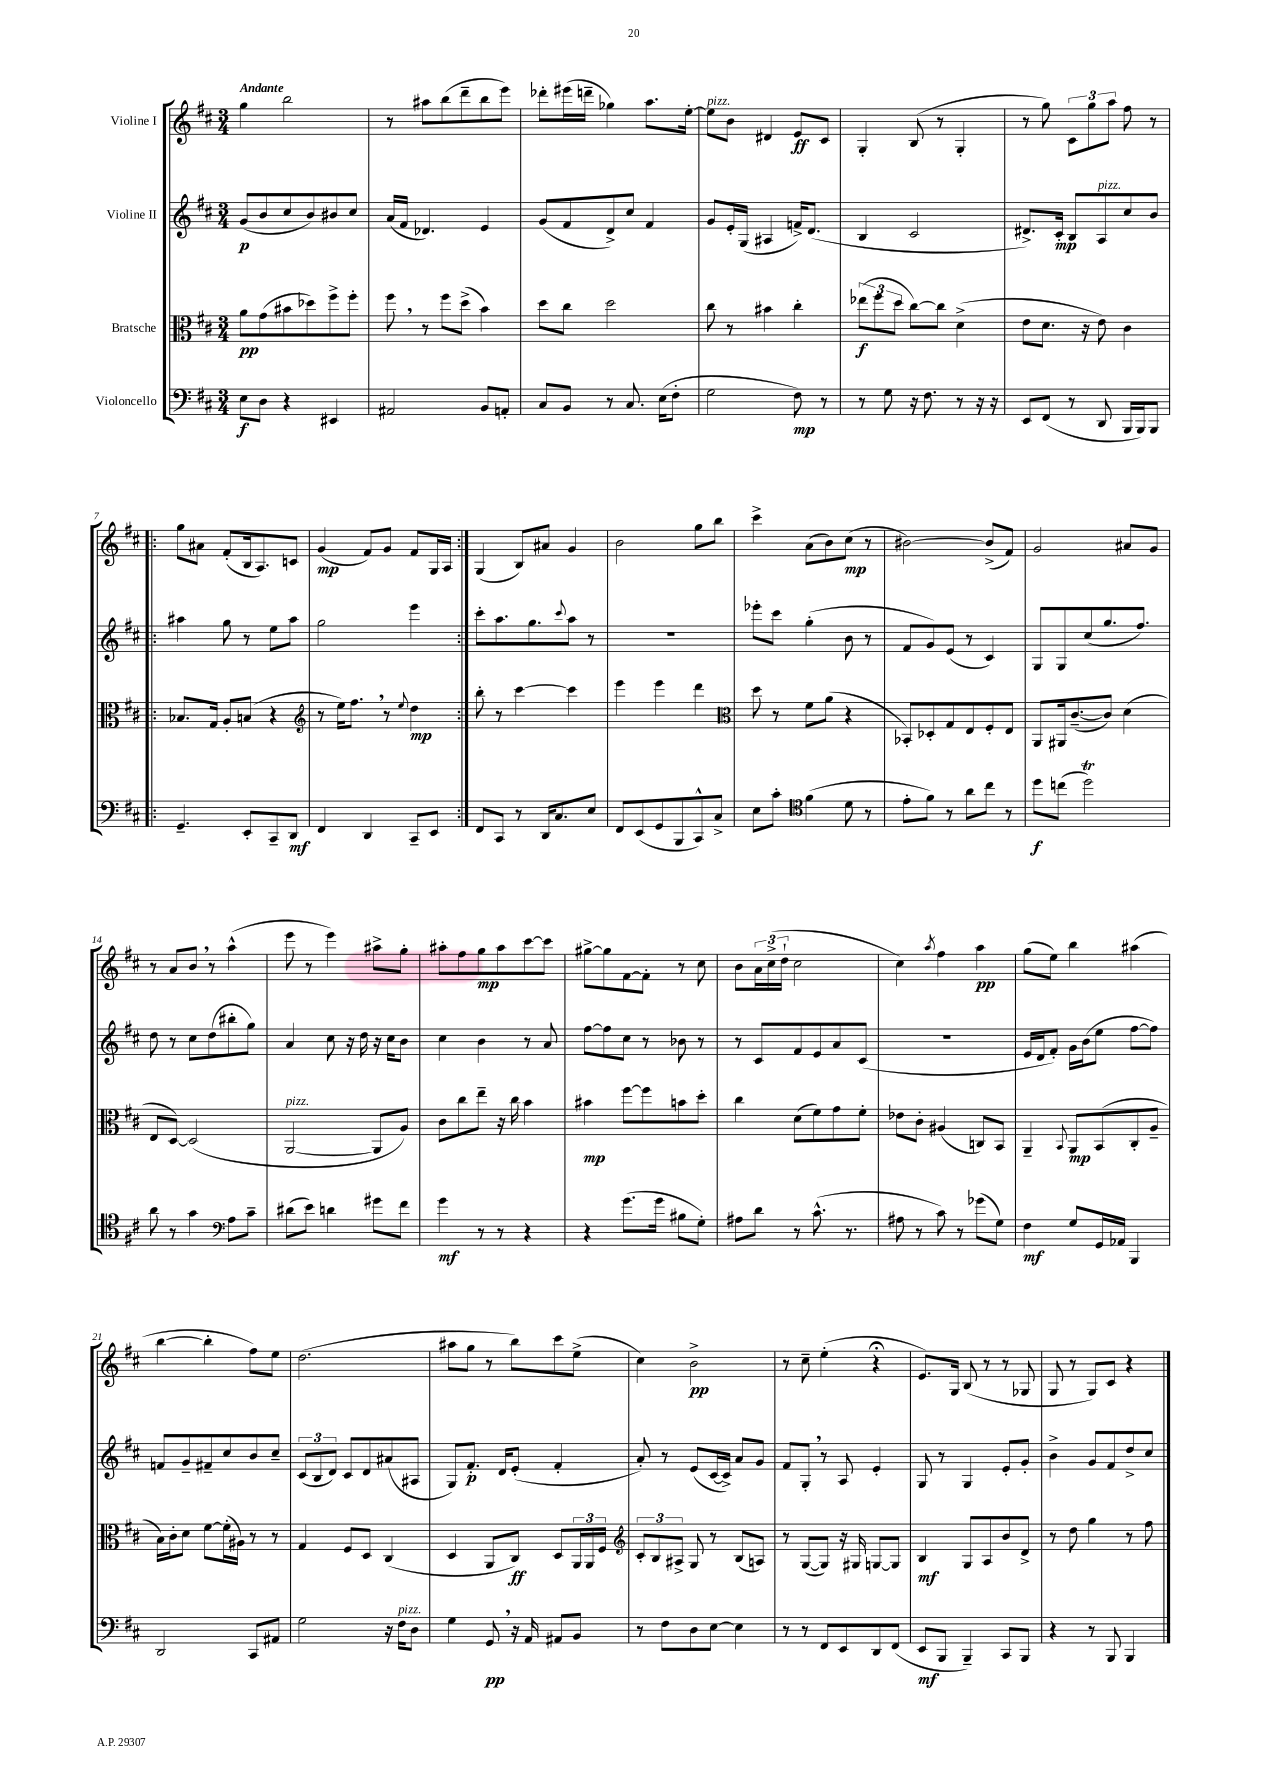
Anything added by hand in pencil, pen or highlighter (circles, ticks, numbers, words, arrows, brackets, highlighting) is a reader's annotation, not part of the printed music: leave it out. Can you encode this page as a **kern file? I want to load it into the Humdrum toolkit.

**kern	**kern	**kern	**kern
*staff4	*staff3	*staff2	*staff1
*clefF4	*clefC3	*clefG2	*clefG2
*k[f#c#]	*k[f#c#]	*k[f#c#]	*k[f#c#]
*M3/4	*M3/4	*M3/4	*M3/4
8E	8a	(8g	4gg
8D	(8g	8b	.
4r	8b#	8cc#	2bb
.	8dd-)	8b)	.
4EE#	8ff#^	8b#	.
.	8ff#'	8cc#	.
=	=	=	=
2AA#	8ff#	(16a	8r
.	.	16f#	.
.	8r	4.d-)	8aa#
.	8ff#	.	(8bb
.	(8dd^	.	8ddd~
8BB	4b)	4e	8bb
8AA'	.	.	8eee)
=	=	=	=
8C#	8dd	(8g	8ddd-'
8BB	8cc#	8f#	(16eee#
.	.	.	16ddd~
8r	2dd	8d^)	4gg-)
8.C#	.	8cc#	.
.	.	4f#	8.aa
(16E	.	.	.
8F#'	.	.	.
.	.	.	[16ee'
=	=	=	=
2G	8cc#	8g	8ee]
.	8r	16e'	8b
.	.	(16G	.
.	4b#	4A#	4d#
8F#)	4cc#'	16f^)	8e
.	.	(8.d	.
8r	.	.	8c#
=	=	=	=
8r	(12ee-	4B	4G'
.	12ff#	.	.
8G	.	.	.
.	12dd	.	.
16r	[8cc#)	2c#	(8B
8.F#	.	.	.
.	8cc#]	.	8r
8r	(4d^	.	4G'
16r	.	.	.
16r	.	.	.
=	=	=	=
8EE	8e	8.d#^)	8r
(8FF#	8.d	.	8gg)
.	.	16c#'	.
8r	.	8B	12c#
.	16r	.	.
.	.	.	12gg
8DD	8e)	8A	.
.	.	.	12aa
16BBB	4c#	8cc#	8ff#
16BBB)	.	.	.
8BBB	.	8b	8r
=!|:	=!|:	=!|:	=!|:
4.GG~	8.B-	4aa#	8gg
.	.	.	8a#
.	16G	.	.
.	8A'	8gg	(8f#'
8EE'	(8B	8r	16B
.	.	.	8.A)
8CC#~	4r	8ee	.
8DD	.	8aa#	8c
=	=	=	=
*	*clefG2	*	*
4FF#	8r	2gg	(4g
.	16ee)	.	.
.	8.ff#	.	.
4DD	.	.	8f#)
.	8r	.	8g
.	8qqee	.	.
8CC#~	4dd	4eee	8f#
8EE	.	.	16G
.	.	.	16A
=:|!	=:|!	=:|!	=:|!
8FF#	8bb'	8ccc#'	(4G
8CC#	8r	8.aa	.
8r	[4ccc#	.	8B)
.	.	8.gg	.
16DD	.	.	8a#
8.C#	.	.	.
.	.	8qqccc#	.
.	4ccc#]	8aa	4g
8E	.	8r	.
=	=	=	=
8FF#	4eee	2.r	2b
(8EE	.	.	.
8GG	4eee	.	.
8BBB	.	.	.
8CC#^^)	4ddd	.	8gg
8C#^	.	.	8bb
=	=	=	=
*	*clefC3	*	*
8E	8dd	8eee-'	4ccc#^
8c#'	8r	8ccc#	.
*clefC4	*	*	*
(4f#	8f#	(4gg'	(8a
.	(8a	.	8b)
8d	4r	8b	(8cc#
8r	.	8r	8r
=	=	=	=
8e'	8BB-')	8f#	[2b#)
8f#)	8D-'	8g)	.
8r	8G	(8e	.
8a	8E	8r	.
8cc#	8F#'	4c#)	(8b#^]
8r	8E	.	8f#)
=	=	=	=
8dd	8AA	8G	2g
(8cc	16AA#	8G	.
.	([8.c#~	.	.
2dd)	.	(8cc#	.
.	8c#])	8.gg	.
.	(4d	.	8a#
.	.	8.ff#)	.
.	.	.	8g
=	=	=	=
8a	8E	8dd	8r
8r	[8D)	8r	8a
4g	(2D]	8cc#	8b
.	.	(8dd	8r
*clefF4	*	*	*
8A	.	8bb#'	(4aa^^
8c#~	.	8gg)	.
=	=	=	=
(8d#	[2AA	4a	8eee
8e)	.	.	8r
4d	.	8cc#	4eee)
.	.	16r	.
.	.	16dd	.
8g#	8AA]	16r	8aa#^
.	.	16cc#	.
8f#	8A)	8b	8gg'
=	=	=	=
4g	8c#	4cc#	8aa#'
.	8cc#	.	8ff#
8r	8ee~	4b	8gg
8r	16r	.	8aa#
.	16cc#	.	.
4r	4b	8r	[8ccc#
.	.	8a	8ccc#]
=	=	=	=
4r	4b#	[8ff#	[8gg#^
.	.	8ff#]	8gg#]
(8.g	[8ff#	8cc#	[8f#
.	8ff#]	8r	8f#']
16g	.	.	.
8B#	8b	8b-	8r
8G')	8dd'	8r	8cc#
=	=	=	=
8A#	4cc#	8r	8b
8d	.	8c#	24a
.	.	.	(24cc#^
.	.	.	24dd`
8r	(8d	8f#	2cc#
(8.c#^^	8f#)	8e	.
.	8g	8a	.
8.r	.	.	.
.	8f#'	(8c#	.
=	=	=	=
8A#	8e-	2.r	4cc#)
8r	8c#'	.	.
.	.	.	8qaa
8c#)	(4A#	.	4ff#
8r	.	.	.
(8g-	8C)	.	4aa
8G)	8BB	.	.
=	=	=	=
4F#	4AA~	16e	(8gg
.	.	16d	.
.	.	8f#')	8ee)
.	8qqBB	.	.
8G	8AA	16g	4bb
.	.	(16b	.
16GG	(8BB	8ee	.
16AA-	.	.	.
4BBB	8C#'	[8ff#	(4aa#
.	8A~	8ff#])	.
=	=	=	=
2DD	16B)	8f	[4bb
.	16c#'	.	.
.	8d	8g~	.
.	[8f#	8f#~	4bb']
.	(16f#']	8cc#	.
.	16A#)	.	.
8CC#	8r	8b	8ff#)
8AA#	8r	8cc#~	8ee
=	=	=	=
2G	4G	(12c#	(2.dd
.	.	12B	.
.	.	12d)	.
.	8F#	8c#	.
.	8D	8d	.
16r	(4C#	(8a#	.
16F#	.	.	.
8D	.	8A#	.
=	=	=	=
4G	4D	8G)	8aa#
.	.	8.f#'	8gg
8GG	8AA	.	8r
.	.	16d	.
16r	8C#)	(8e'	8bb)
16AA	.	.	.
8AA#	8D	4f#'	8ccc#
8BB	24AA	.	(8ee^
.	24AA	.	.
.	24F#	.	.
=	=	=	=
*	*clefG2	*	*
8r	12c#'	8a')	4cc#)
.	12B	.	.
8F#	.	8r	.
.	12A#^	.	.
8D	8G	(8e	2b^
[8E	8r	[16c#	.
.	.	16c#^])	.
4E]	(8B	8a	.
.	8A)	8g	.
=	=	=	=
8r	8r	8f#	8r
8r	([8G	8G'	8cc#~
8FF#	8G])	8r	(4ee'
8EE	16r	8A	.
.	16G#	.	.
8DD	[8G	4e'	4r;
(8FF#	8G]	.	.
=	=	=	=
8EE	4B	8G	8.e)
8BBB	.	8r	.
.	.	.	16G
4BBB~)	8G	4G	(8B
.	8A	.	8r
8CC#	8b	8e'	8r
8BBB	8d^	8g'	8G-
=	=	=	=
4r	8r	4b^	8G
.	8dd	.	8r
8r	4gg	8g	8G)
8BBB	.	8f#	8c#
4BBB	8r	8dd^	4r
.	8ff#	8cc#	.
==	==	==	==
*-	*-	*-	*-
